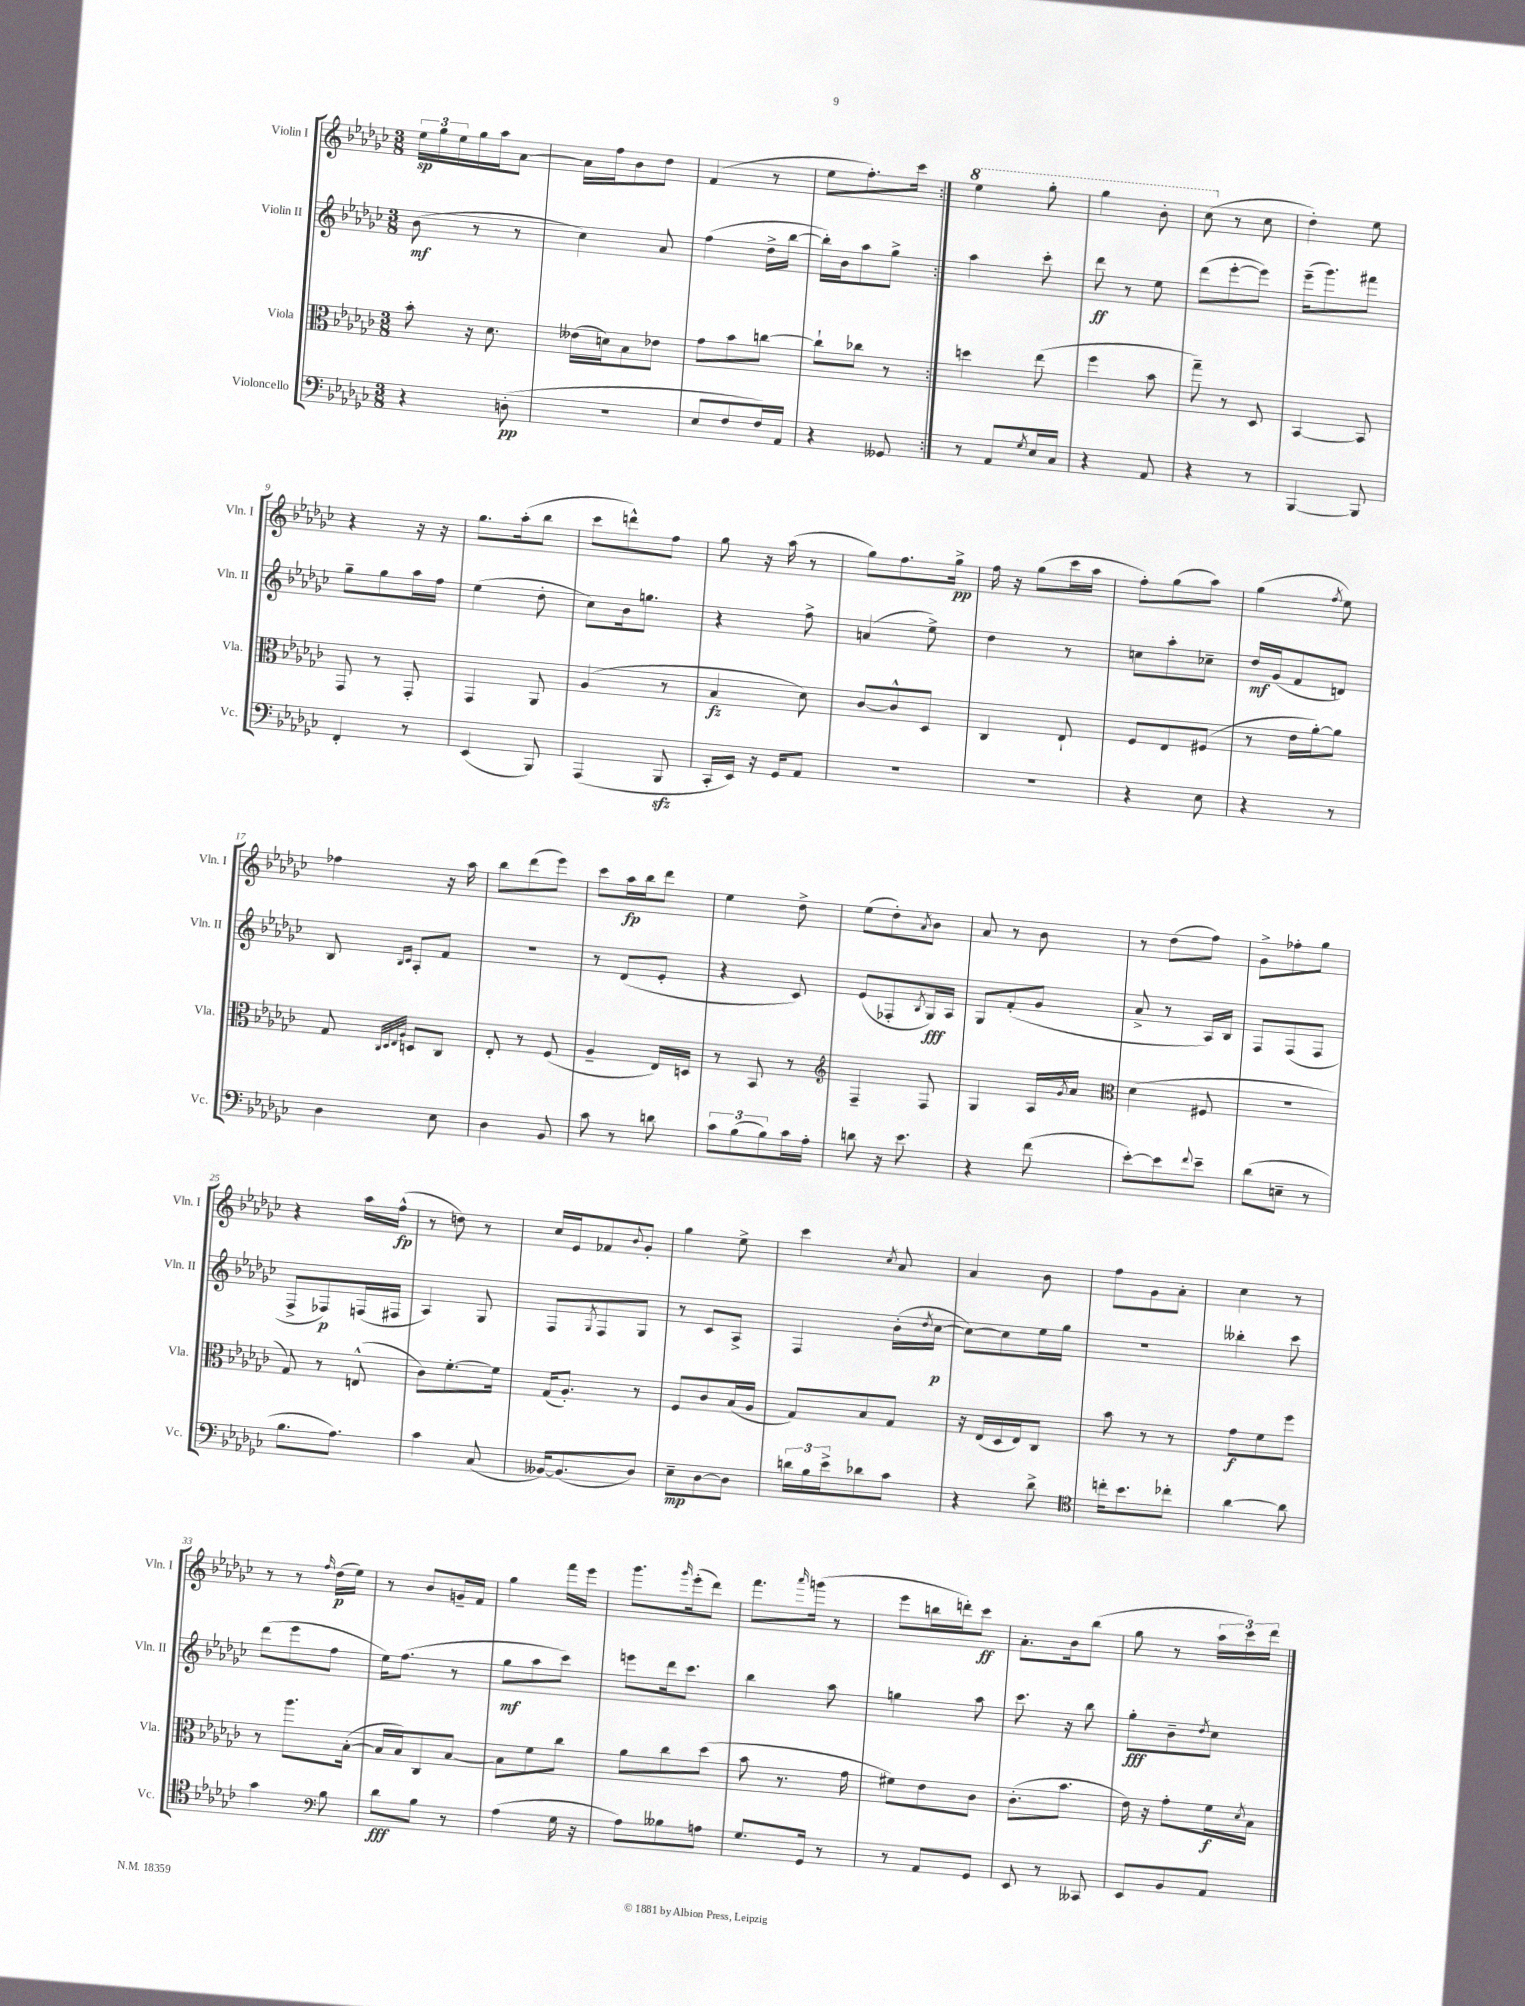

**kern	**kern	**kern	**kern
*staff4	*staff3	*staff2	*staff1
*clefF4	*clefC3	*clefG2	*clefG2
*k[b-e-a-d-g-c-]	*k[b-e-a-d-g-c-]	*k[b-e-a-d-g-c-]	*k[b-e-a-d-g-c-]
*M3/8	*M3/8	*M3/8	*M3/8
4r	8b-'	(8b-	24ee-
.	.	.	24gg-
.	.	.	24ee-
.	16r	8r	16gg-
.	8.d-	.	16aa-
(8D'	.	8r	[8a-
=	=	=	=
4.r	(16e--	4cc-)	16a-]
.	16d)	.	16ff
.	8B-	.	8b-
.	8e-	8a-	8dd-
=	=	=	=
8E-	8g-	(4ff	(4f
8F	8b-	.	.
16F)	[8cc	16dd-^	8r
16AA-	.	[16bb-	.
=	=	=	=
4r	8cc`]	16bb-'])	8ee-
.	.	16b-	.
.	8cc-	8aa-	8.ff')
8GG--	8r	8gg-^	.
.	.	.	16ccc-
=:|!	=:|!	=:|!	=:|!
8r	4dd	4aa-	4eee-
8AA-	.	.	.
8qG-	.	.	.
16E-	(8ee-	8ccc-'	8ggg-'
16C-	.	.	.
=	=	=	=
4r	4ff	8ddd-	4ggg-
.	.	8r	.
8AA-	8b-	8ee-	8bb-'
=	=	=	=
4r	8gg-~)	(8ddd-	(8ccc-
.	8r	[8eee-'	8r
8r	8D-	8eee-])	8cc-
=	=	=	=
[4BBB-	[4BB-	(16eee-~	4dd-')
.	.	8.ggg-)	.
8BBB-]	8BB-]	8fff#	8ee-
=	=	=	=
4FF'	8GG-	8gg-~	4r
.	8r	8gg-	.
8r	8GG-'	16aa-	16r
.	.	16ff	16r
=	=	=	=
(4EE-	4GG-	(4ee-	8.gg-
.	.	.	(16aa-'
8BBB-)	8AA-	8dd-'	8bb-
=	=	=	=
(4AAA-	(4A-	8cc-)	8ccc-
.	.	16b-	8ddd^^)
.	.	8.gg	.
8BBB-	8r	.	8ff
=	=	=	=
16CC-'	4B-	4r	8gg-
16EE-)	.	.	.
16r	.	.	16r
16GG-	.	.	(16aa-
8AA-	8d-)	8ff^	8r
=	=	=	=
4.r	[8c-	(4a	8gg-)
.	8c-^^]	.	8.ff
.	8D-	8ee-^)	.
.	.	.	16gg-^
=	=	=	=
4.r	4C-	4dd-	16ff
.	.	.	16r
.	.	.	(8gg-
.	8E-`	8r	16ccc-
.	.	.	16aa-
=	=	=	=
4r	8F	8cc	8ff')
.	8E-	8aa-'	(8gg-
8E-	(8F#	8cc-~	8aa-)
=	=	=	=
4r	8r	16dd-	(4gg-
.	.	(16g-	.
.	16e-	8f	.
.	[16a-')	.	.
.	.	.	8qff
8r	8a-]	8d)	8ee-)
=	=	=	=
4D-	8G-	8B-	4ff-
.	32qqC-	.	.
.	32qqD-	.	.
.	32qqE-	16qqB-	.
.	32qqA-	16qqc-	.
.	8D	8A-'	.
8E-	8C-	8f	16r
.	.	.	16aa-
=	=	=	=
4D-	8E-'	4.r	8bb-
.	8r	.	(8ddd-
8BB-	(8F	.	8eee-)
=	=	=	=
8c-	4A-~	8r	8ccc-
8r	.	(8d-	16aa-
.	.	.	16bb-
8d	16E-)	8e-'	8ddd-
.	16D	.	.
=	=	=	=
12c-	8r	4r	4ee-
(12B-	.	.	.
.	8BB-	.	.
12B-)	.	.	.
16c-	8r	8c-)	8dd-^
16A-'	.	.	.
=	=	=	=
*	*clefG2	*	*
8d	4F~	(8e-	(8ee-
16r	.	8F-'	8dd-')
8.e-	.	.	.
.	.	8qB-	8qa-
.	8F	16G-)	8b-
.	.	16A-	.
=	=	=	=
4r	4G-	8G-	8a-
.	.	(8f'	8r
(8f	16A-	8g-	8b-
.	8qg-	.	.
.	16a-	.	.
=	=	=	=
*	*clefC3	*	*
[8e-')	(4d-	8a-^	8r
8e-]	.	8r	(8dd-
8qqf	.	.	.
8e-~	8F#	16A-)	8ff)
.	.	16B-	.
=	=	=	=
(8d-	4.r	8F	8g-^
8E~	.	(8F	8ff-'
8r	.	8F	8gg-
=	=	=	=
8.B-	8G-)	8F^	4r
.	8r	8F-)	.
8.A-)	.	.	.
.	(8E^^	(16F	16aa-
.	.	16F#	(16ff^^
=	=	=	=
4c-	8c-)	4A-)	8r
.	[8.f'	.	8dd)
(8C-	.	8G-	8r
.	16f]	.	.
=	=	=	=
[16BB--)	(16G-	8F	16cc-
(8.BB--]	8.A-')	.	16e-
.	.	8qG-	.
.	.	8F	8f-
.	.	.	8qqb-
8D-)	8r	8G-	8g-'
=	=	=	=
8E-~	8F	8r	4gg-
[8D-	8c-	8c-	.
8D-]	(16B-	8A-^	8ee-^
.	16A-	.	.
=	=	=	=
24d	8G-)	4F	4ccc-
24B-	.	.	.
24e-^	.	.	.
8d-	8B-	.	.
.	.	.	8qcc-
8c-	8G-	(16b-'	8a-
.	.	8qdd-	.
.	.	[16cc-	.
=	=	=	=
4r	16r	8cc-_)	4a-
.	(16E-	.	.
.	16D-	8cc-]	.
.	16E-)	.	.
8d-^	8C-	16ee-	8b-
.	.	16gg-	.
=	=	=	=
*clefC4	*	*	*
16cc'	8b-	4.r	8ff
8.b-	.	.	.
.	8r	.	8g-
8cc-'	8r	.	8a-'
=	=	=	=
[4a-	8g-	4bb--'	4cc-
.	8f	.	.
8a-]	8ff	8ccc-	8r
=	=	=	=
4g-	8r	(8ddd-	8r
.	8.aa-	8eee-	8r
*clefF4	*	*	*
.	.	.	16qqff
8B-	.	8ff	(16dd-
.	([16B-'	.	16ee-)
=	=	=	=
8d-	16B-]	16ee-)	8r
.	16B-)	(8.ff	.
8B-	8C-	.	8b-
8r	[8B-	8r	16g~
.	.	.	16f
=	=	=	=
(4A-	8B-]	8gg-	4gg-
.	8f	8aa-	.
16G-	8cc-	8ccc-)	16fff
16r	.	.	16eee-
=	=	=	=
8A-)	8a-	8eee	8.ggg-
8B--	8cc-	16ddd-	.
.	.	.	16qqggg-
.	.	8.ccc-	(16eee-'
8A	(8dd-	.	8ddd-)
=	=	=	=
8.G-	8b-	4bb-	8.fff
.	8.r	.	.
.	.	.	16qqaaa-
16GG-	.	.	(16ggg
8r	.	8aa-	8r
.	16g-	.	.
=	=	=	=
8r	8f#)	4gg	8eee-
8AA-	8e-	.	16bb
.	.	.	16ddd')
8GG-	8c-	8aa-	8ccc-
=	=	=	=
8EE-	(8.c-'	8.ccc-	8.a-'
8r	.	.	.
.	8.b-	16r	16b-
8CC--	.	8bb-	(8bb-
=	=	=	=
8EE-	16e-)	8gg-'	8gg-
.	16r	.	.
8BB-	8g-'	8b-~	8r
.	.	8qdd-	.
8AA-	16f	8cc-	24aa-
.	.	.	24ccc-)
.	8qd-	.	.
.	16B-	.	.
.	.	.	24ddd-
==	==	==	==
*-	*-	*-	*-
